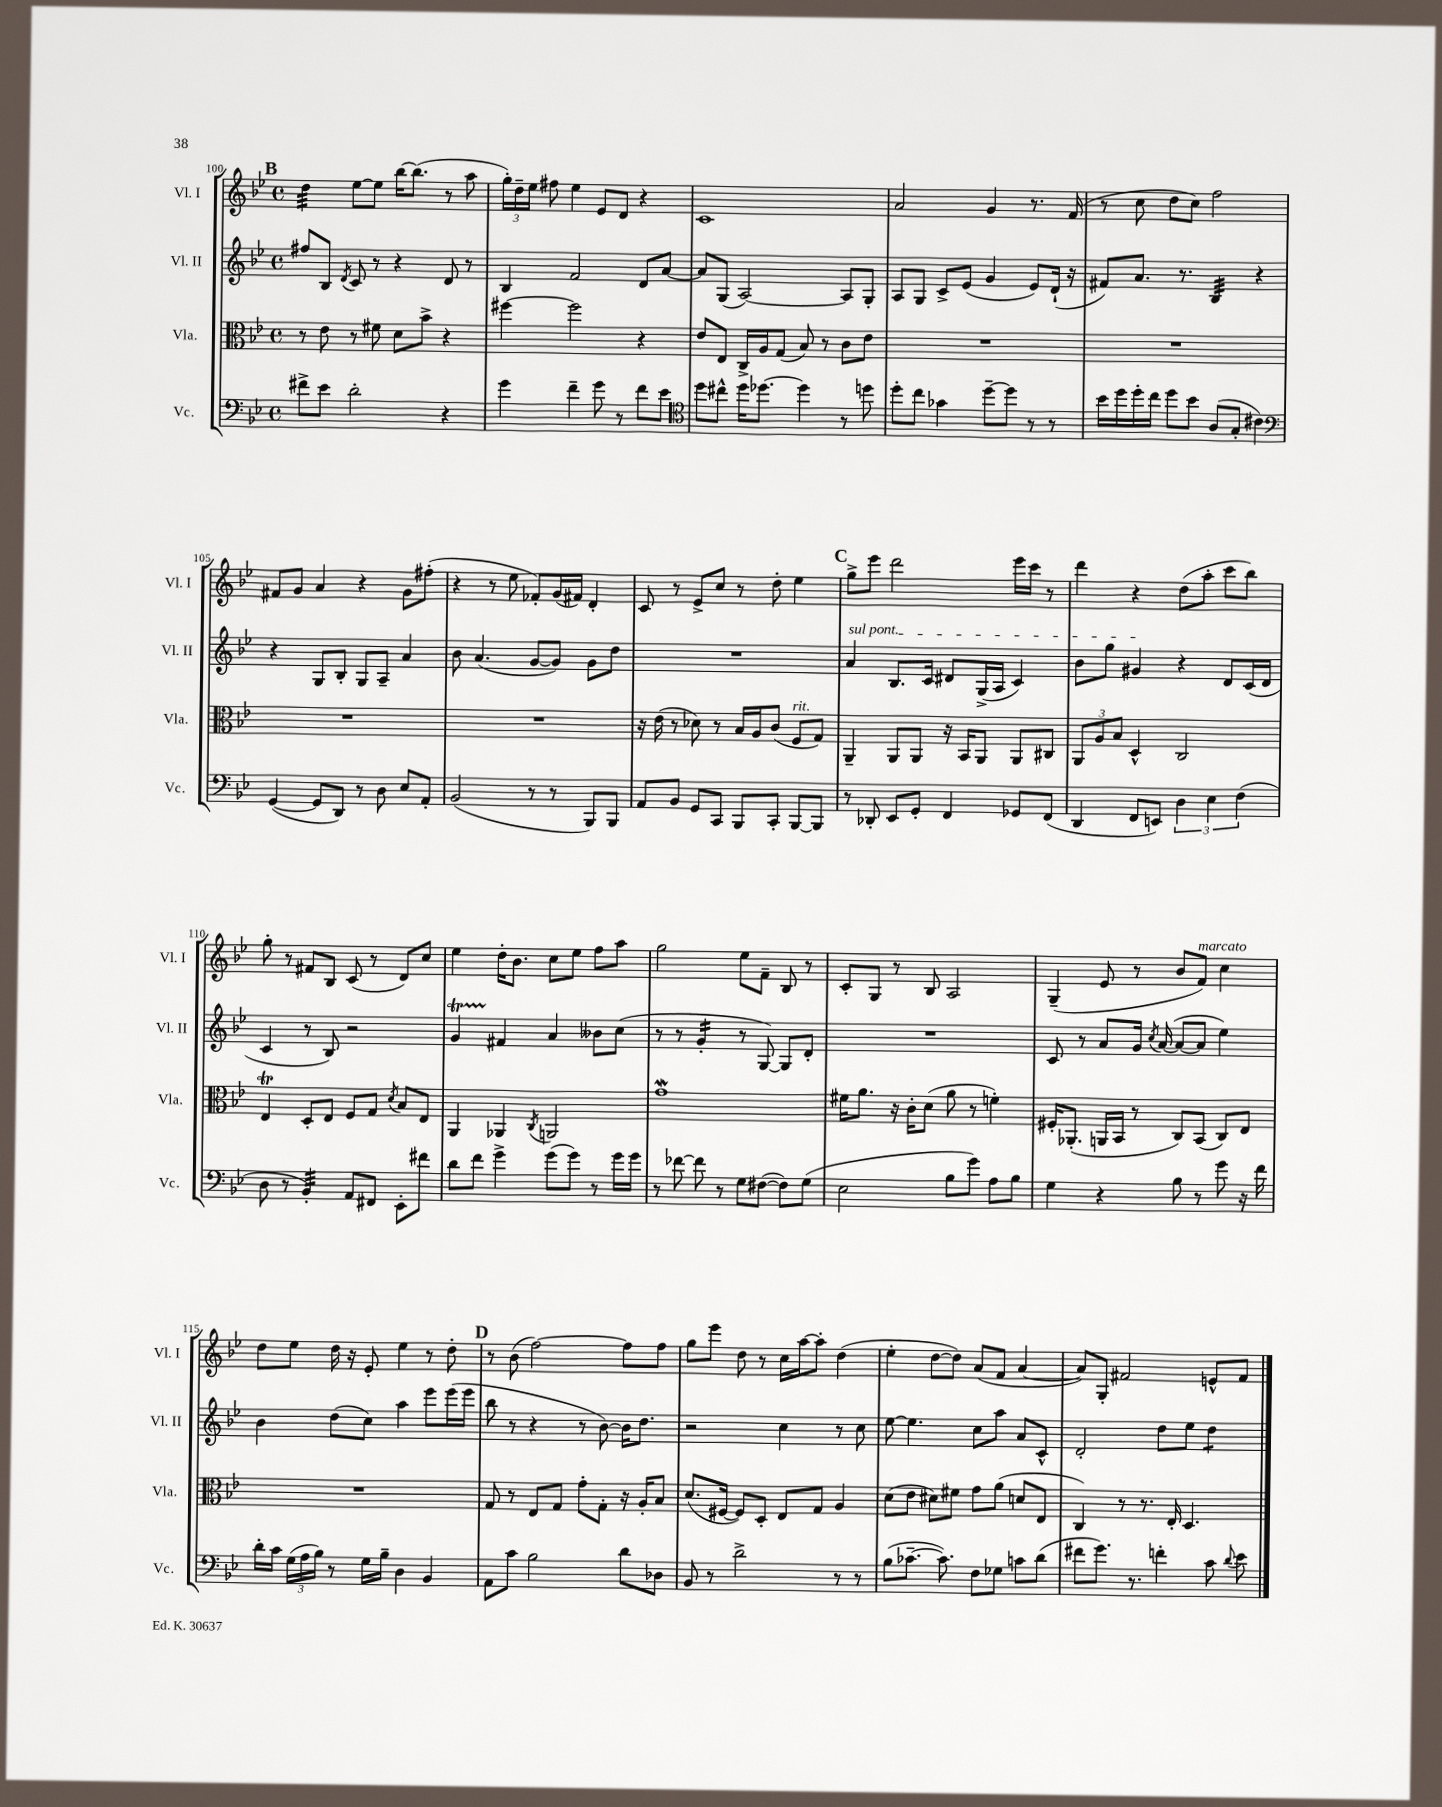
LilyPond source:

<<
\new StaffGroup <<
\new Staff = "s0" \with { instrumentName = "Vl. I" shortInstrumentName = "Vl. I" } {
    \clef treble \key bes \major \defaultTimeSignature \time 4/4
    \autoBeamOff \mark \markup { \bold "B" } d''4:32 ees''8[~ ees''8] bes''16[~ bes''8.]( r8 a''8 |
    \tuplet 3/2 { g''16[-.) d''16-- ees''16] } fis''8 ees''4 ees'8[ d'8] r4 |
    c'1 |
    a'2 g'4 r8. f'16( |
    r8 c''8 d''8[ c''8]) f''2 |
    fis'8[ g'8] a'4 r4 g'8[ fis''8]-.( |
    r4 r8 ees''8 fes'8[-.) g'16( fis'16]) d'4-. |
    c'8 r8 ees'8[-> c''8] r8 d''8-. ees''4 |
    \mark \markup { \bold "C" } g''8[-> ees'''8] d'''2 ees'''16[ c'''16] r8 |
    d'''4 r4 d''8[( a''8]-. c'''8[ bes''8]) |
    g''8-. r8 fis'8[ bes8] c'8( r8 d'8[) c''8] |
    ees''4 d''16[-. bes'8.] c''8[ ees''8] f''8[ a''8] |
    g''2 ees''8[ f'8]-- bes8 r8 |
    c'8[-. g8] r8 bes8 a2 |
    g4--( ees'8 r8 bes'8[ f'8]^\markup { \italic "marcato" }) c''4 |
    d''8[ ees''8] d''16 r16 ees'8-. ees''4 r8 d''8-. |
    \mark \markup { \bold "D" } r8 bes'8( f''2~) f''8[ f''8] |
    g''8[ ees'''8] d''8 r8 c''16[ a''16~ a''8]-. d''4( |
    ees''4-. d''8[~ d''8]) a'8[( f'8] a'4~ |
    a'8[) g8]-. fis'2 e'8[-^ fis'8] \bar "|." |
}
\new Staff = "s1" \with { instrumentName = "Vl. II" shortInstrumentName = "Vl. II" } {
    \clef treble \key bes \major \defaultTimeSignature \time 4/4
    \autoBeamOff \mark \markup { \bold "B" } fis''8[ bes8] \acciaccatura { d'8 } c'8 r8 r4 d'8 r8 |
    bes4 f'2 d'8[ a'8]~ |
    a'8[ g8]( a2~) a8[ g8]-. |
    a8[ g8] c'8[-> ees'8]( g'4 ees'8[) d'16]-!( r16 |
    fis'8[) a'8.] r8. bes4:32 r4 |
    r4 g8[ bes8]-. g8[ a8]-- a'4 |
    bes'8 a'4.( g'8[~ g'8]) g'8[ d''8] |
    R1 |
    \mark \markup { \bold "C" } \once \override TextSpanner.bound-details.left.text = \markup { \italic "sul pont." } a'4\startTextSpan bes8.[ c'16] dis'8[ g16->( a16] c'4) |
    bes'8[ g''8] gis'4\stopTextSpan r4 d'8[ c'16( d'16] |
    c'4 r8 bes8) r2 |
    g'4\startTrillSpan fis'4\stopTrillSpan a'4 beses'8[ c''8]( |
    r8 r8 g'4:16-. r8 g8~) g8[ d'8]-. |
    R1 |
    c'8 r8 a'8[ g'16] \acciaccatura { c''8 } a'16~( a'8[~ a'8] ees''4) |
    bes'4 d''8[( c''8]) a''4 ees'''8[ ees'''16( ees'''16] |
    \mark \markup { \bold "D" } bes''8 r8 r4 r8 bes'8~) bes'16[ d''8.] |
    r2 c''4 r8 c''8 |
    ees''8~ ees''4. c''8[ a''8] a'8[ c'8]-^ |
    d'2-. d''8[ ees''8] d''4:8 \bar "|." |
}
\new Staff = "s2" \with { instrumentName = "Vla." shortInstrumentName = "Vla." } {
    \clef alto \key bes \major \defaultTimeSignature \time 4/4
    \autoBeamOff \mark \markup { \bold "B" } r8 ees'8 r8 fis'8 d'8[ bes'8]-> r4 |
    fis''4~ fis''2 r4 |
    ees'8[ ees8] c16[-> a16 g8]( bes8) r8 c'8[ ees'8] |
    R1 |
    R1 |
    R1 |
    R1 |
    r16 ees'16( r8 des'8) r8 bes16[ a16 c'8]( f8[^\markup { \italic "rit." } g8]) |
    \mark \markup { \bold "C" } a,4-- a,8[ a,8] r16 bes,16[ a,8] a,8[ cis8] |
    \tuplet 3/2 { a,8[ a8 bes8] } d4-^ c2 |
    ees4\trill d8[-. ees8] f8[ g8] \acciaccatura { d'8 } bes8[ ees8] |
    a,4 aes,4 \acciaccatura { c8 } a,2 |
    g'1\mordent |
    fis'16[ a'8.] r16 c'16[-. d'8]( a'8 r8 f'4-.) |
    fis16[-. aes,8.]-.( a,16[ bes,16] r8 c8[) bes,8]( c8[) ees8] |
    R1 |
    \mark \markup { \bold "D" } g8 r8 ees8[ g8] g'8[-. g8]-. r16 a16[-. bes8] |
    d'8.[( fis16]~ fis8[) d8]-. ees8[ g8] a4 |
    d'8[( ees'8] dis'8[) fis'8] g'8[ a'8]( d'8[ ees8] |
    c4) r8 r8. ees16-. d4. \bar "|." |
}
\new Staff = "s3" \with { instrumentName = "Vc." shortInstrumentName = "Vc." } {
    \clef bass \key bes \major \defaultTimeSignature \time 4/4
    \autoBeamOff \mark \markup { \bold "B" } fis'8[-> ees'8] d'2-. r4 |
    g'4 f'4-- g'8 r8 f'8[ ees'8] |
    \clef tenor d''8[ cis''8]-^ d''16[ des''8.]~ des''4 r8 d''8 |
    d''8[-. c''8] ges'4 d''8[~-- d''8] r8 r8 |
    bes'16[ d''16 d''16-. c''16] d''8[ bes'8] a8[( g8]-. cis'4) |
    \clef bass g,4~( g,8[ d,8]) r8 d8 ees8[ a,8]-. |
    bes,2( r8 r8 bes,,8[) bes,,8] |
    a,8[ bes,8] g,8[ c,8] bes,,8[ c,8]-. bes,,8[~ bes,,8] |
    \mark \markup { \bold "C" } r8 des,8-. ees,8[ g,8]-. f,4 ges,8[ f,8]( |
    d,4 f,8[ e,8]) \tuplet 3/2 { d4 ees4 f4( } |
    d8 r8 bes,4:32-.) a,8[ fis,8] ees,8[-. fis'8] |
    d'8[ f'8] g'4-> g'8[( g'8]) r8 g'16[ g'16] |
    r8 fes'8~ fes'8 r8 g8[ fis8]~( fis8[) g8]( |
    ees2 bes8[ g'8]) a8[ bes8] |
    g4 r4 bes8 r8 g'8 r16 f'16 |
    d'16[-. c'16] \tuplet 3/2 { g16[( a16 bes16]) } r8 g16[ bes16]-- d4 bes,4 |
    \mark \markup { \bold "D" } a,8[ c'8] bes2 d'8[ des8] |
    bes,8 r8 d'2-> r8 r8 |
    bes8[( ces'8.]~-- ces'8.) f8[ ges8] c'8[ d'8]( |
    fis'8[ g'8.]) r8. f'4-. c'8 \appoggiatura { d'8 } ees'8 \bar "|." |
}
>>
>>
\layout { \context { \Score currentBarNumber = #100 } }
